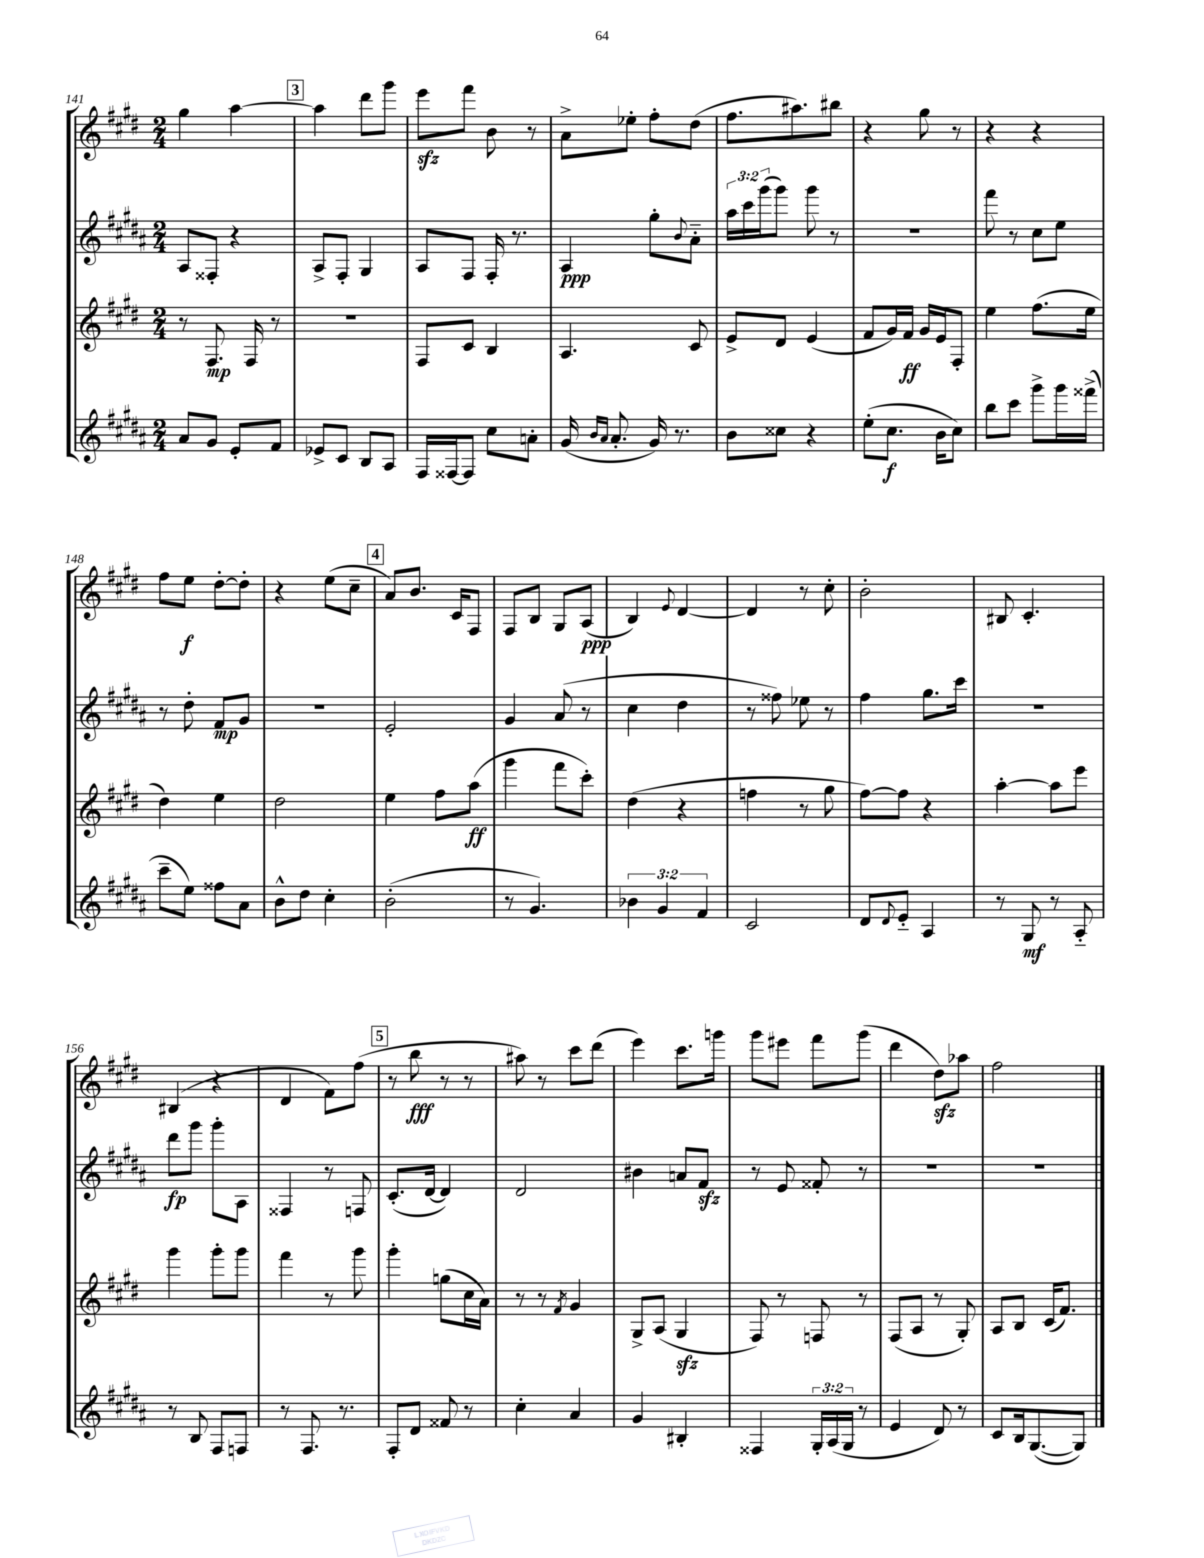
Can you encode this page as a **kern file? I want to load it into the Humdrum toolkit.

**kern	**kern	**kern	**kern
*staff4	*staff3	*staff2	*staff1
*clefG2	*clefG2	*clefG2	*clefG2
*k[f#c#g#d#a#]	*k[f#c#g#d#]	*k[f#c#g#d#a#]	*k[f#c#g#d#]
*M2/4	*M2/4	*M2/4	*M2/4
8a#	8r	8A#	4gg#
8g#	8.F#	8F##'	.
8e'	.	4r	[4aa
.	16F#	.	.
8f#	8r	.	.
=	=	=	=
8e-^	2r	8A#^	4aa]
8c#	.	8F#'	.
8B	.	4G#	8ddd#
8A#	.	.	8ggg#
=	=	=	=
16F#	8F#	8A#	8eee
[16F##	.	.	.
8F##]	8c#	8F#	8fff#
8cc#	4B	16F#'	8b
.	.	8.r	.
8a'	.	.	8r
=	=	=	=
(16g#	4.A	4A#	8a^
16qqb	.	.	.
16qqa#	.	.	.
8.a#'	.	.	.
.	.	.	8ee-'
16g#)	.	8gg#'	8ff#'
8.r	.	.	.
.	.	8qqb	.
.	8c#	8a#'~	(8dd#
=	=	=	=
8b	8e^	24aa#	8.ff#
.	.	24ccc#	.
.	.	(24ggg#	.
8cc##	8d#	8ggg#)	.
.	.	.	8.aa#)
4r	(4e	8ggg#	.
.	.	8r	8bb#
=	=	=	=
(8ee'	8f#	2r	4r
8.cc#	16g#)	.	.
.	16f#	.	.
.	16g#	.	8gg#
16b	16e	.	.
8cc#)	8F#'	.	8r
=	=	=	=
8bb	4ee	8fff#	4r
8ccc#	.	8r	.
8ggg#^	(8.ff#	8cc#	4r
16ggg#	.	8ee	.
(16fff##^	16ee	.	.
=	=	=	=
8ccc#~	4dd#)	8r	8ff#
8ee)	.	8dd#'	8ee
8ff##	4ee	8f#	[8dd#'
8a#	.	8g#	8dd#']
=	=	=	=
8b^^	2dd#	2r	4r
8dd#	.	.	.
4cc#'	.	.	(8ee
.	.	.	8cc#~
=	=	=	=
(2b'	4ee	2e'	8a)
.	.	.	8.b
.	8ff#	.	.
.	.	.	16c#
.	(8aa	.	8F#
=	=	=	=
8r	4ggg#	4g#	8F#
4.g#)	.	.	8B
.	8fff#	(8a#	8G#
.	8ccc#')	8r	(8A
=	=	=	=
6b-	(4dd#	4cc#	4B)
6g#	.	.	.
.	.	.	8qqe
.	4r	4dd#	[4d#
6f#	.	.	.
=	=	=	=
2c#	4ff	8r	4d#]
.	.	8ff##)	.
.	8r	8ee-	8r
.	8gg#	8r	8cc#'
=	=	=	=
8d#	[8ff#)	4ff#	2b'
8qqd#	.	.	.
8e'~	8ff#]	.	.
4A#	4r	8.gg#	.
.	.	16ccc#	.
=	=	=	=
8r	[4aa'	2r	8B#
8G#	.	.	4.c#'
8r	8aa]	.	.
8A#'~	8eee	.	.
=	=	=	=
8r	4ggg#	8ddd#	(4B#
8B	.	8ggg#	.
8F#	8ggg#'	8ggg#'	4r
8F	8ggg#	8A#	.
=	=	=	=
8r	4fff#	4F##	4d#
8.F#	.	.	.
.	8r	8r	8f#)
8.r	.	.	.
.	8ggg#	8F	(8ff#
=	=	=	=
8F#'	4ggg#'	(8.c#'	8r
8d#	.	.	8bb
.	.	[16d#	.
8f##	(8gg	4d#])	8r
8r	16cc#	.	8r
.	16a)	.	.
=	=	=	=
4cc#'	8r	2d#	8aa#)
.	8r	.	8r
.	8qf#	.	.
4a#	4g#	.	8ccc#
.	.	.	(8ddd#
=	=	=	=
4g#	8G#^	4b#	4eee)
.	(8A	.	.
4B#'	4G#	8a	8.ccc#
.	.	8f#	.
.	.	.	16ggg
=	=	=	=
4F##	8F#)	8r	8ggg#
.	8r	8e	8eee#
24G#'	8F	8f##'	8fff#
(24A#	.	.	.
24G#	.	.	.
8r	8r	8r	(8ggg#
=	=	=	=
4e	(8F#	2r	4ddd#
.	8A	.	.
8d#)	8r	.	8dd#)
8r	8G#')	.	8aa-
=	=	=	=
8c#	8A	2r	2ff#
16B	8B	.	.
([8.G#	.	.	.
.	(16c#	.	.
.	8.f#)	.	.
8G#])	.	.	.
==	==	==	==
*-	*-	*-	*-
